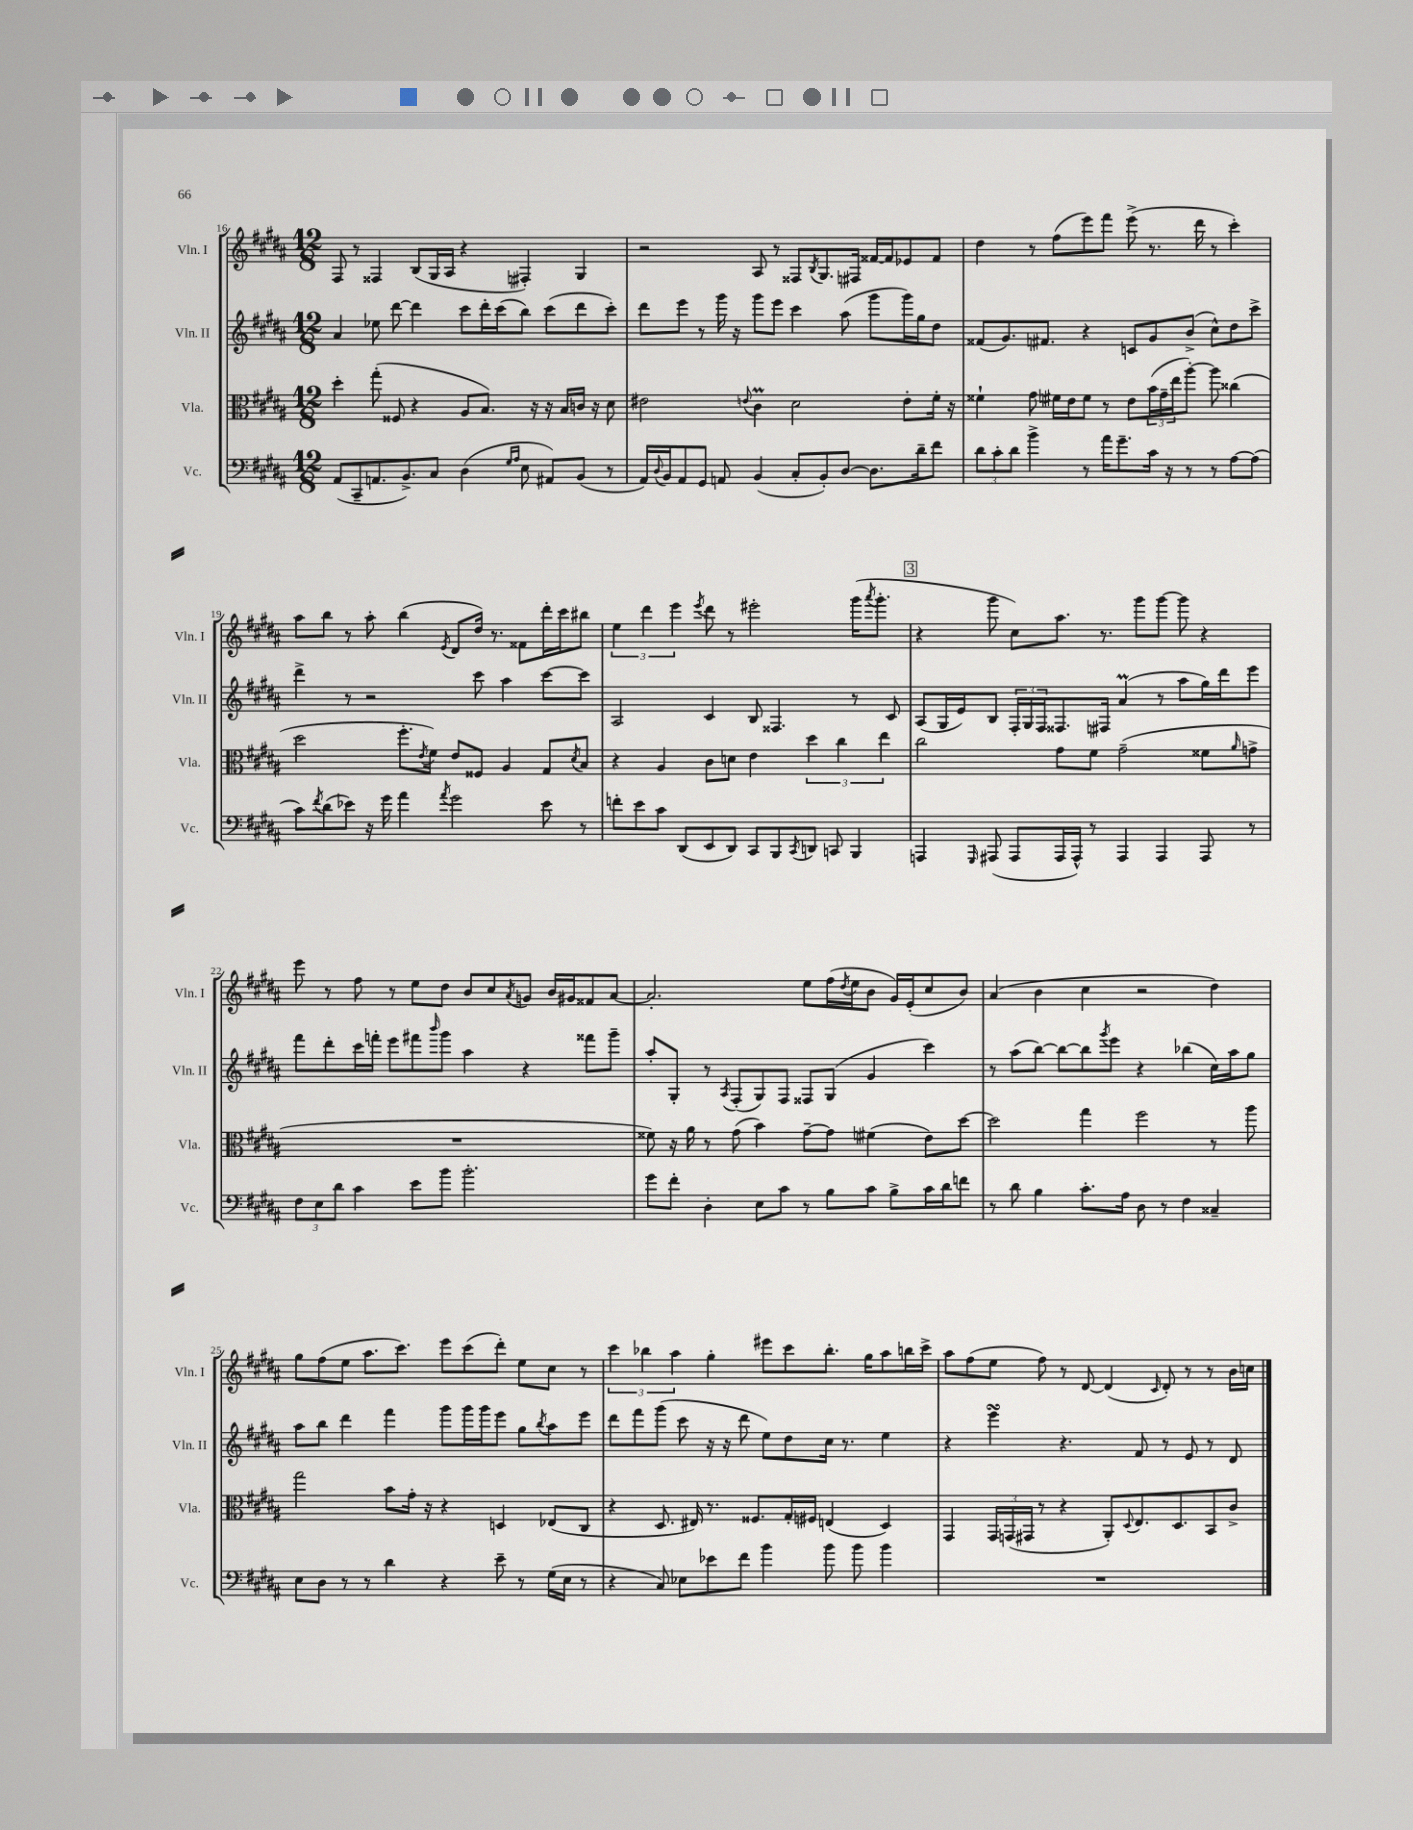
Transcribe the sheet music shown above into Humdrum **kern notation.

**kern	**kern	**kern	**kern
*staff4	*staff3	*staff2	*staff1
*clefF4	*clefC3	*clefG2	*clefG2
*k[f#c#g#d#a#]	*k[f#c#g#d#a#]	*k[f#c#g#d#a#]	*k[f#c#g#d#a#]
*M12/8	*M12/8	*M12/8	*M12/8
(8AA#/L	4dd#'\	4a#/	8F#/
8CC#~/	.	.	8r
8.AA/	(8gg#'\	8ee-\	4F##/
.	8F##/	[8ddd#\	.
8.BB^/)	.	.	.
.	4r	4ddd#\]	(8B/L
8C#/J	.	.	16G#/L
.	.	.	16A#/JJ
(4D#\	8A#/L	8ccc#\L	4r
.	8.B/J)	16ddd#'\L	.
.	.	(16ccc#\J	.
16qqG#/LL	.	.	.
16qqA#/JJ	.	.	.
8E\	.	8bb\J)	4F#'/)
.	16r	.	.
8AA#/L)	16r	(8ccc#\L	.
.	16B/LL	.	.
(8BB/J	16c/JJ	8ddd#\	4G#/
.	16r	.	.
8r	8d#\	8ccc#'\J)	.
=	=	=	=
16AA#/LL)	2e#\	8ddd#\L	2r
8qqD#/	.	.	.
16BB/J	.	.	.
8AA#/	.	8eee\J	.
8GG#/J	.	8r	.
8AA/	.	16ggg#\	.
.	.	16r	.
.	8qqe/	.	.
(4BB/	4c#\	8ggg#\L	8A#/
.	.	8eee\J	8r
8C#'/L	2d#\	4ccc#\	8F##/L
.	.	.	8qB/
8BB'/)	.	.	8.G#/
[8D#/J	.	(8aa#\	.
.	.	.	16F#/Jk
8.D#\]L	.	8ggg#\L	[16f##/LL
.	.	.	16f##/]J
.	8e'\L	16ggg#\L)	8e-/
16d#~\k	.	16gg#\J	.
8f#\J	16f#'\Jk	8dd#\J	8f##/J
.	16r	.	.
=	=	=	=
12d#\L	4f##`\	(8f##/L	4dd#\
12c#'\	.	.	.
.	.	8.g#/)	.
12d#\J	.	.	.
4b^\	8g#\	.	8r
.	.	8.f#/J	.
.	16f#\LL	.	(8ff#\L
.	16e\J	.	.
8r	8f#\J	4r	8eee\)
16a#\LK	8r	.	8fff#\J
8.g#~\	.	.	.
.	8e\L	8c/L	(8eee^\
16c#\Jk	(24b\L	8g#/	8.r
.	24g#~\	.	.
16r	.	.	.
.	24ee\J	.	.
8r	[8aa#'\J)	(8b^/J	.
.	.	.	16ddd#\
8r	8aa#\]	8cc#^^\L)	8r
[8A#\L	(4cc##\	8dd#\	4ccc#'\)
(8A#\]J	.	8ccc#^\J	.
=	=	=	=
8c#\L)	2dd#\	4ddd#^\	8aa#\L
8qf#/	.	.	.
(8d#\	.	.	8bb\J
8e-\J)	.	8r	8r
16r	.	2r	8aa#'\
16g#\	.	.	.
4a#\	8.ff#'\L	.	(4bb\
.	8qe/	.	.
.	16f#\Jk)	.	.
8qa#/	.	.	8qe/
2g#\	8e/L	.	8d#/L
.	8F##/J	8ccc#\	16dd#/Jk)
.	.	.	8.r
.	4A#/	4aa#\	.
.	.	.	8f##\L
8e-\	8G#/L	[8ccc#\L	16ddd#'\L
.	.	.	16ccc#\J
.	8qd#/	.	.
8r	8B/J	8ccc#\]J	8bb#\J
=	=	=	=
8f'\L	4r	2A#/	6ee\
8e\	.	.	.
.	.	.	6ddd#\
8c#\J	4A#/	.	.
.	.	.	6eee\
(8DD#/L	.	.	.
.	.	.	8qeee/
8EE/	8c#\L	4c#/	8ddd#\
8DD#/J)	8d\J	.	8r
8CC#/L	4e\	8B/	2eee#'\
8BBB/	.	4.F##/	.
8qCC#/	.	.	.
8DD/J	6dd#\	.	.
8CC/	.	.	.
.	6cc#\	.	.
4BBB/	.	8r	(16ggg#\LK
.	.	.	8qaaa#/
.	.	.	8.ggg#'\J
.	6ee\	.	.
.	.	8c#/	.
=	=	=	=
4AAA/	2cc#\	(8A#/L	4r
.	.	16G#/L	.
.	.	16e/J)	.
16qqGGG#/	.	.	.
(8AAA#/	.	8B/J	8ggg#\
8AAA#/L	.	24F#'/LL	8cc#\L)
.	.	24G#/	.
.	.	24F#/J	.
16AAA#/L	8g#\L	8.F##/	8.aa#\J
16AAA#^^/JJ)	.	.	.
8r	8f#\J	.	.
.	.	16F#/Jk	8.r
4AAA#/	(2g#~\	(4a#/	.
.	.	.	8ggg#\L
4AAA#/	.	8r	[8ggg#\J
.	.	8aa#\L	8ggg#\]
8AAA#/	8f##\L	16gg#\L)	4r
.	.	16ddd#\J	.
.	16qqa#/	.	.
8r	8g^\J	8eee\J	.
=	=	=	=
12F#\L	1.r	8fff#\L	8eee\
12E\	.	.	.
.	.	8ddd#'\	8r
12d#\J	.	.	.
4c#\	.	16ccc#\L	8ff#\
.	.	16fff'\JJ	.
.	.	8eee\L	8r
8e\L	.	8fff#\	8ee\L
.	.	16qqbbb/	.
8b\J	.	8ggg#\J	8dd#\J
2.b'\	.	4aa#\	8b/L
.	.	.	8cc#/
.	.	.	8qa#/
.	.	4r	8g/J
.	.	.	16b/LL
.	.	.	16g#/J
.	.	8fff##\L	8f##/
.	.	8ggg#~\J	[8a#/J
=	=	=	=
8g#\L	8f##\)	8aa#'/L	2.a#'/]
8f#'\J	16r	8G#'/J	.
.	16a#\	.	.
4D#'\	8r	8r	.
.	.	8qA#/	.
.	(8g#\	(8F#'/L	.
8E\L	4b\)	8G#/)	.
8c#\J	.	8F#/J	.
8r	[8g#~\L	8F##/L	8ee\L
8B\L	8g#\]J	(8G#/J	(16ff#\L
.	.	.	8qdd#/
.	.	.	16ee\J
8c#\J	(4f#\	4g#/	8b\J
8B^\L	.	.	16g#/LL)
.	.	.	(16e'/J
16c#\L	8e\L)	4ccc#\)	8cc#/
16d#\J	.	.	.
8f\J	[8dd#\J	.	8b/J)
=	=	=	=
8r	2dd#\]	8r	(4a#/
8d#\	.	(8aa#\L	.
4B\	.	[8bb\J)	4b\
.	.	8bb\_L	.
8.c#'\L	4gg#\	8bb\]	4cc#\
.	.	8qggg#/	.
.	.	8eee\J	.
16A#\Jk	.	.	.
8D#\	2ff#\	4r	2r
8r	.	.	.
4F#\	.	(4bb-\	.
4C##~/	8r	16cc#\LL)	4dd#\)
.	.	16aa#\J	.
.	8aa#\	8gg#\J	.
=	=	=	=
8E\L	2gg#\	8aa#\L	8gg#\L
8D#\J	.	8bb\J	(8ff#\
8r	.	4ddd#\	8ee\J
8r	.	.	8.aa#\L
4d#\	8b\L	4fff#\	.
.	.	.	8.ccc#\J)
.	16g#'\Jk	.	.
.	16r	.	.
4r	4r	8ggg#\L	8eee\L
.	.	16ggg#\L	(8ccc#\
.	.	16ggg#\J	.
8e~\	4D/	8eee\J	8ddd#'\J)
8r	.	8gg#\L	8ee\L
.	.	8qbb/	.
(16G#\LL	(8E-/L	8aa#\	8cc#\J
16E\JJ	.	.	.
8r	8C#/J	8eee\J	8r
=	=	=	=
4r	4r	8ddd#\L	6ccc#\
.	.	8fff#\	.
.	.	.	6bb-\
8C#/)	8.D#/	(8ggg#\J	.
.	.	.	6aa#\
8E-\L	.	8ccc#\	.
.	16E#/)	.	.
8e-\	8.r	16r	4gg#'\
.	.	16r	.
8f#\J	.	8ddd#\	.
.	8.F##/L	.	.
4b\	.	8ee\L)	8eee#\L
.	16G#'/L	8dd#\	8ccc#\
.	16F#/JJ	.	.
8b\	(4E/	16cc#\Jk	8.bb-'\J
.	.	8.r	.
8b\	.	.	.
.	.	.	16gg#\LK
4b\	4D#/)	4ee\	8aa#\
.	.	.	16bb\L
.	.	.	16ccc#^\JJ
=	=	=	=
1.r	4GG#/	4r	8aa#\L
.	.	.	(8ff#\
.	24GG#/LL	4eee\	8ee\J
.	(24GG/	.	.
.	24GG#/JJ	.	.
.	8r	.	8ff#\)
.	4r	4.r	8r
.	.	.	[8d#/
.	8AA#'/L)	.	(4d#/]
.	8qqD#/	.	.
.	8.E/	8f#/	.
.	.	.	16qqc#/
.	.	8r	8d#'/)
.	8.D#/	.	.
.	.	8e/	8r
.	8BB/	8r	8r
.	8c#^/J	8d#/	16b\LL
.	.	.	16cc\JJ
==	==	==	==
*-	*-	*-	*-
